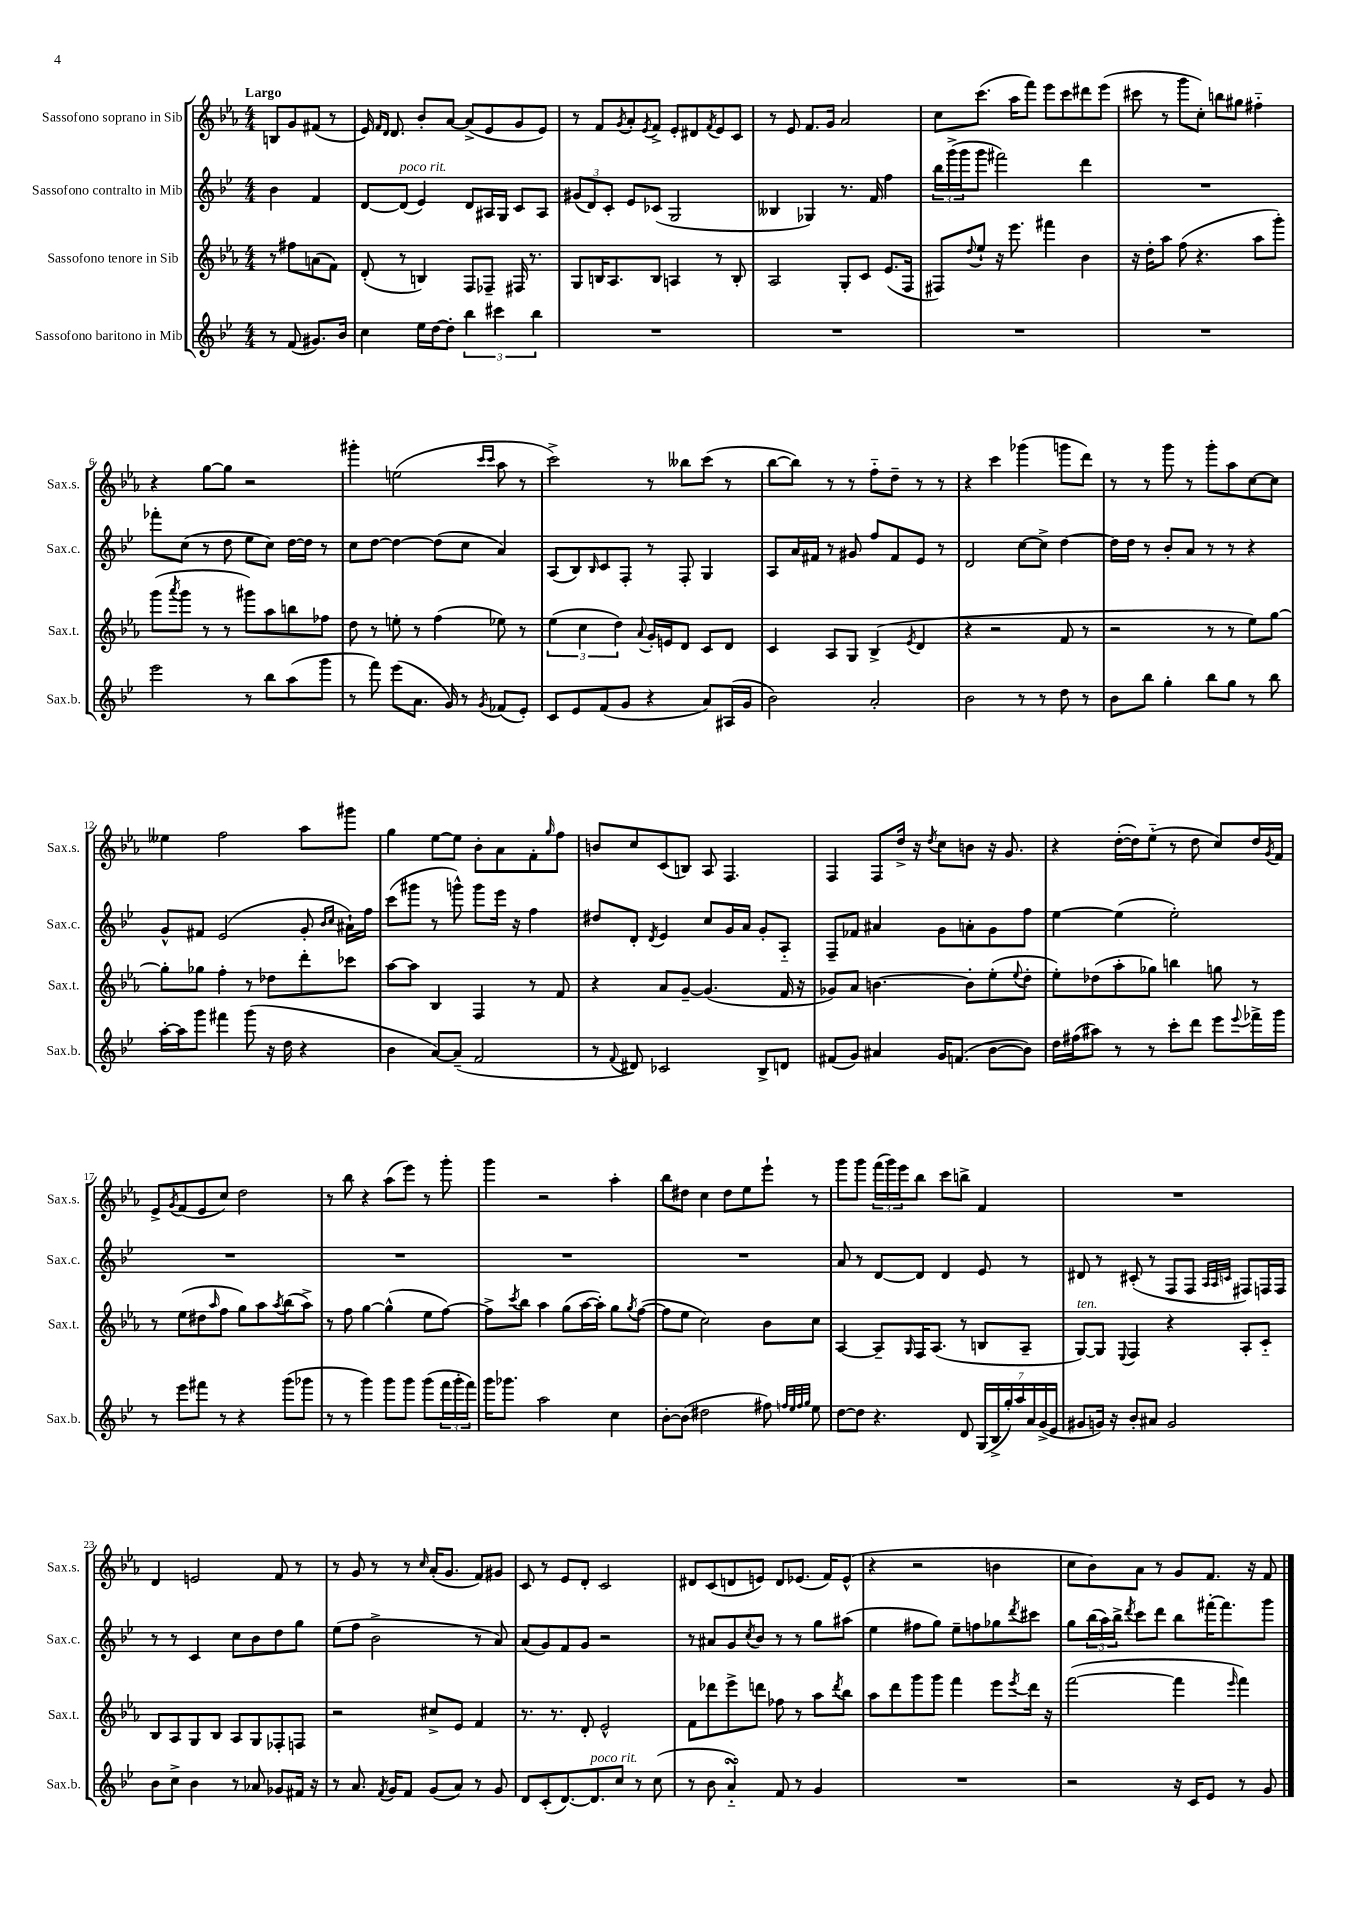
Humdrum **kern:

**kern	**kern	**kern	**kern
*part4	*part3	*part2	*part1
*staff4	*staff3	*staff2	*staff1
*I"Sassofono baritono in Mib	*I"Sassofono tenore in Sib	*I"Sassofono contralto in Mib	*I"Sassofono soprano in Sib
*I'Sax.b.	*I'Sax.t.	*I'Sax.c.	*I'Sax.s.
*clefG2	*clefG2	*clefG2	*clefG2
*k[b-e-]	*k[b-e-a-]	*k[b-e-]	*k[b-e-a-]
*M4/4	*M4/4	*M4/4	*M4/4
=	=	=	=
!	!	!	!LO:TX:a:B:t=Largo
8r	8r	4b-\	8Bn/L
(8f/	8ff#X\L	.	8g/
8.g#X/L)	(8an\	4f/	(8f#X/J
.	8f\J)	.	8r
16b-/Jk	.	.	.
=1	=1	=1	=1
4cc\	(8d'/	[8d/L	16e-/)
.	.	.	16qqf/LL
.	.	.	16qqd/JJ
.	.	.	8.d/
!	!	!LO:TX:a:i:t=poco rit.	!
.	8r	(8d/J]	.
16ee-\LL	4Bn/)	4e-/)	8b-'/L
[16dd\J	.	.	.
8dd'\J]	.	.	[8a-/J
6bb-\	8F/L	8d/L	(8a-^/L]
.	8F-X~/J	16A#X/L	8e-/
6ccc#X\	.	.	.
.	.	16G/JJ	.
.	16F#X/	8c/L	8g/
.	8.r	.	.
6bb-\	.	.	.
.	.	8A#/J	8e-/J)
=2	=2	=2	=2
1r	8G/L	(12g#X/L	8r
.	.	12d/)	.
.	16Bn/K	.	8f/L
.	.	12c'/J	.
.	8.A-/	.	.
.	.	.	8qg/
.	.	8e-/L	8a-'/
.	.	.	8qe-/
.	8B/J	(8c-X/J	8f^/J
.	4An/	2G/	8e-'/L
.	.	.	8d#X/
.	.	.	8qf/
.	8r	.	8e-/
.	8B'/	.	8c/J
=3	=3	=3	=3
1r	2A-/	4B--X/	8r
.	.	.	8e-/
.	.	4G-X/)	8.f/L
.	.	.	16g/Jk
.	8G'/L	8.r	2a-/
.	8c/J	.	.
.	.	16f/	.
.	(8.e-/L	4ff\	.
.	16F/Jk	.	.
=4	=4	=4	=4
1r	8F#X/L)	24bb-\LL	8cc\L
.	.	(24ggg^\	.
.	.	24ggg\J	.
.	8qqdd/	.	.
.	8ee-`/J	8ggg\J	(8.ccc\J
.	16r	2fff#X\)	.
.	8.eee-\	.	16aa-\KL
.	.	.	8fff\J)
.	4fff#X\	.	8eee-\L
.	.	.	8ccc\
.	4b-\	4ddd\	8ddd#X\
.	.	.	(8eee-\J
=5	=5	=5	=5
1r	16r	1r	8ccc#X\
.	16dd'\KL	.	.
.	8aa-\J	.	8r
.	(8ff\	.	8ggg\L
.	4.r	.	8cc'\J)
.	.	.	8bbn\L
.	.	.	8gg#X\J
.	8aa-\L	.	4ff#X\
.	8ggg'\J)	.	.
!!LO:LB:g=z
=6	=6	=6	=6
2eee-\	(8ggg\L	8fff-X'\L	4r
.	8qaaa-/	.	.
.	8ggg\J	(8cc\J	.
.	8r	8r	[8gg\L
.	8r	8dd\	8gg\J]
8r	8ggg#X\L)	8ee-\L	2r
8bb-\L	8aa-\	8cc\J)	.
(8aa\	8bbn\	[16dd\LL	.
.	.	16dd\JJ]	.
8ggg\J	8ff-X\J	8r	.
=7	=7	=7	=7
8r	8dd\	8cc\L	4ggg#X'\
8fff\)	8r	[8dd\J	.
(8eee-\L	8een'\	4dd\_	(2een\
8.a\J	8r	.	.
.	(4ff\	(8dd\L]	.
16g/)	.	.	.
8r	.	8cc\J	.
.	.	.	16qqccc/LL
8qg/	.	.	16qqccc/JJ
(8f-X/L	8ee-X\)	4a/)	8aa-\
8e-'/J)	8r	.	8r
=8	=8	=8	=8
8c/L	(6ee-\	(8A/L	2ccc^\)
8e-/	.	8B-/)	.
.	6cc\	.	.
.	.	16qqB-/	.
(8f/	.	8c/	.
.	6dd\)	.	.
8g/J	.	8F'/J	.
.	8qqa-/	.	.
4r	16g'/LL	8r	8r
.	16en/J	.	.
.	8d/J	8F'/	8bb--X\L
8a/L)	8c/L	4G/	(8ccc\J
(16A#X/L	8d/J	.	8r
16g/JJ	.	.	.
=9	=9	=9	=9
2b-\)	4c/	8A/L	[8bb-\L
.	.	16a/L	8bb-\J])
.	.	16f#X/JJ	.
.	8A-/L	8r	8r
.	8G/J	8g#X/	8r
2a'/	(4B-^/	8ff/L	8ff\L
.	.	8f#/	8dd~\J
.	8qe-/	.	.
.	4d/	8e-/J	8r
.	.	8r	8r
=10	=10	=10	=10
2b-\	4r	2d/	4r
.	2r	.	4ccc\
8r	.	[8cc\L	(4ggg-X\
8r	.	8cc^\J]	.
8dd\	8f/	[4dd\	8gggn\L
8r	8r	.	8ddd\J)
=11	=11	=11	=11
8b-\L	2r	16dd\LL]	8r
.	.	16dd\JJ	.
8bb-\J	.	8r	8r
4gg'\	.	8b-'/L	8ggg\
.	.	8a/J	8r
8bb-\L	8r	8r	8ggg'\L
8gg\J	8r	8r	8aa-\
8r	8ee-\L)	4r	[8cc\
8bb-\	[8gg\J	.	8cc\J]
!!LO:LB:g=z
=12	=12	=12	=12
[16aa'\LL	8gg'\L]	8g^^/L	4ee--X\
16aa\J]	.	.	.
8ggg\J	8gg-X\J	8f#X/J	.
4fff#X\	4ff'\	(2e-/	2ff\
(8ggg\	8r	.	.
16r	8dd-X\L	.	.
16dd\	.	.	.
4r	8ddd'\	8g'/	8aa-\L
.	.	16qqb-/LL	.
.	.	16qqcc/JJ	.
.	8ccc-X\J	16a#X`\LL)	8ggg#X\J
.	.	16ff\JJ	.
=13	=13	=13	=13
4b-\	[8aa-\L	(8ccc\L	4gg\
.	8aa-\J]	8ggg#X\J	.
[8a/L)	4B-/	8r	[8ee-\L
(8a~/J]	.	8gggn^^\)	8ee-\J]
2f/	4F/	8ggg\L	8b-'\L
.	.	16eee-\Jk	8a-\
.	.	16r	.
.	8r	4ff\	8f'\
.	.	.	16qqgg/
.	8f/	.	8ff\J
=14	=14	=14	=14
8r	4r	8dd#X/L	8bn/L
8qqf/	.	.	.
8d#X/)	.	8d'/J	8cc/
.	.	8qd/	.
2c-X/	8a-/L	4e-/	(8c/
.	[8g~/J	.	8Bn/J)
.	(4.g/]	8cc/L	8A-/
.	.	16g/L	4.F/
.	.	16a/JJ	.
8B-^/L	.	8g'/L	.
8dn/J	16f/	8A/J	.
.	16r	.	.
=15	=15	=15	=15
(8f#X/L	8g-X/L)	8F~/L	4F/
8g/J)	8a-/J	8f-X/J	.
4a#X/	[4.bn\	4a#X/	8F/L
.	.	.	16dd^/Jk
.	.	.	16r
.	.	.	8qdd/
16g/KL	.	8g\L	8cc\L
(8.fn/J	.	.	.
.	8b'\L]	8an'\	8bn\J
[8b-\L	(8ee-'\	8g\	16r
.	.	.	8.g/
.	8qqee-/	.	.
8b-\J])	8dd'\J	8ff\J	.
=16	=16	=16	=16
16dd\LL	8ee-'\L)	[4ee-\	4r
(16ff#X\J	.	.	.
8aa#X\J)	(8dd-X\	.	.
8r	8aa-'\	(4ee-\]	([16dd'\LL
.	.	.	16dd\J])
8r	8gg-X\J)	.	(8ee-\J
8ccc'\L	4bbn\	2ee-'\)	8r
8ddd\J	.	.	8dd\
8eee-\L	8ggn\	.	8cc/L)
8qqeee-/	.	.	.
16fff-X^\L	8r	.	16dd/L
.	.	.	8qg/
16ggg\JJ	.	.	16f/JJ
!!LO:LB:g=z
=17	=17	=17	=17
8r	8r	1r	8e-^/L
.	.	.	8qg/
8eee-\L	(8ee-\L	.	(8f/
8fff#X\J	8dd#X\	.	8e-/
.	16qqaa-/	.	.
8r	8ff\J	.	8cc/J)
4r	8gg\L)	.	2dd\
.	8aa-\	.	.
.	8qaa-/	.	.
(8ggg\L	(8bb-\	.	.
8ggg-X\J	8aa-^\J)	.	.
=18	=18	=18	=18
8r	8r	1r	8r
8r	8ff\	.	8bb-\
4ggg\)	[4gg\	.	4r
8ggg\L	(4gg^^\]	.	(8aa-\L
8ggg\J	.	.	8eee-\J)
(8ggg\L	8ee-\L	.	8r
24fff\L	[8ff\J)	.	8ggg'\
24ggg'\	.	.	.
24fff\JJ)	.	.	.
=19	=19	=19	=19
16ggg\KL	8ff^\L]	1r	4ggg\
8.ggg-X\J	.	.	.
.	8qccc/	.	.
.	8bb-\J	.	.
2aa\	4aa-\	.	2r
.	(8gg\L	.	.
.	[16aa-\L	.	.
.	16aa-'\JJ])	.	.
4cc\	8gg\L	.	4aa-'\
.	8qgg/	.	.
.	([8ff\J	.	.
=20	=20	=20	=20
[8b-'\L	8ff\L]	1r	8bb-\L
(8b-\J]	8ee-\J	.	8dd#X\J
2dd#X\	2cc\)	.	4cc\
.	.	.	8dd#\L
.	.	.	8ee-\
8ff#X\)	8b-\L	.	8eee-`\J
32qqffn/LLL	.	.	.
32qqee-/	.	.	.
32qqff/	.	.	.
32qqgg/JJJ	.	.	.
8ee-\	8cc\J	.	8r
=21	=21	=21	=21
[8dd\L	[4A-/	8a/	8ggg\L
8dd\J]	.	8r	8ggg\J
4.r	8A-~/L]	[8d/L	(24fff\LL
.	.	.	24ggg\)
.	.	.	24eee-\J
.	16qqG/	.	.
.	16F/K	8d/J]	8bb-\J
.	(8.A-/J	.	.
.	.	4d/	8ccc\L
8d/	8r	.	8bbn^\J
(28G/LL	8Bn/L	8e-/	4f/
28B-^/	.	.	.
28gg'/)	.	.	.
28aa/	.	.	.
.	8A-~/J	8r	.
28a/	.	.	.
(28g^/	.	.	.
28e-/JJ	.	.	.
=22	=22	=22	=22
!	!LO:TX:a:i:t=ten.	!	!
8g#X/L	[8G/L)	8d#X/	1r
16gn/Jk)	8G/J]	8r	.
16r	.	.	.
.	8qqE-/	.	.
8b-'/L	4F/	(8c#X'/	.
8a#X/J	.	8r	.
2g/	4r	8F/L	.
.	.	8F/J	.
.	.	32qqA/LLL	.
.	.	32qqA/	.
.	.	32qqcn/JJJ	.
.	8A-'/L	8F#X/L)	.
.	8c/J	16Fn/L	.
.	.	16F/JJ	.
!!LO:LB:g=z
=23	=23	=23	=23
8b-\L	8B-/L	8r	4d/
8cc^\J	8A-/	8r	.
4b-\	8G/	4c/	2en/
.	8B-/J	.	.
8r	8A-/L	8cc\L	.
8a-X/	8G/	8b-\	.
8g-X/L	8F-X'/	8dd\	8f/
16f#X/Jk	8Fn/J	8gg\J	8r
16r	.	.	.
=24	=24	=24	=24
8r	2r	(8ee-\L	8r
8.a/	.	8ff\J	8g/
.	.	2b-^\	8r
8qf/	.	.	.
16g/KL	.	.	.
8f/J	.	.	8r
.	.	.	16qqcc/
(8g/L	8cc#X^/L	.	(16a-'/KL
.	.	.	8.g/J
8a/J)	8e-/J	.	.
8r	4f/	8r	8f/L)
8g/	.	8a/)	8g#X/J
=25	=25	=25	=25
8d/L	8.r	(8a/L	8c/
(8c'/	.	8g/)	8r
.	8.r	.	.
[8.d/)	.	8f/	8e-/L
.	8d'/	8g/J	8d'/J
!LO:TX:a:i:t=poco rit.	!	!	!
8.d/]	.	.	.
.	2e-^^/	2r	2c/
8cc/J	.	.	.
8r	.	.	.
(8cc\	.	.	.
=26	=26	=26	=26
8r	8f\L	8r	8d#X/L
8b-\	8ddd-X\	8a#X/L	(8c/
4asSsS/)	8eee-^\	8g/	8dn/
.	.	8qcc/	.
.	8dddn\J	8b-/J	8en/J)
8f/	8ff-X\	8r	8d/L
8r	8r	8r	(8.e-X/J
4g/	8aa-\L	8gg\L	.
.	.	.	16f/KL)
.	8qddd/	.	.
.	8bb-\J	(8aa#X\J	(8e-^^/J
=27	=27	=27	=27
1r	8aa-\L	4ee-\	4r
.	8ddd\	.	.
.	8ggg\	8ff#X\L	2r
.	8ggg\J	8gg\J)	.
.	4fff\	8ee-~\L	.
.	.	8ffn\	.
.	8eee-\L	8gg-X\	4bn\
.	8qeee-/	8qddd/	.
.	16ddd\Jk	8ccc#X\J	.
.	16r	.	.
=28	=28	=28	=28
2r	([2fff\	8gg\L	8cc\L
.	.	(24bb-\L	8b-\)
.	.	24aa\)	.
.	.	24bb-^\JJ	.
.	.	8qddd/	.
.	.	8ccc\L	8a-\J
.	.	8ddd\J	8r
16r	4fff\]	8bb-\L	8g/L
16c/KL	.	.	.
8e-/J	.	[16fff#X'\K	8.f/J
.	.	8.fff#\]	.
.	16qqeee-/	.	.
8r	4fff\)	.	.
.	.	.	16r
8g/	.	8ggg\J	8f/
==	==	==	==
*-	*-	*-	*-
